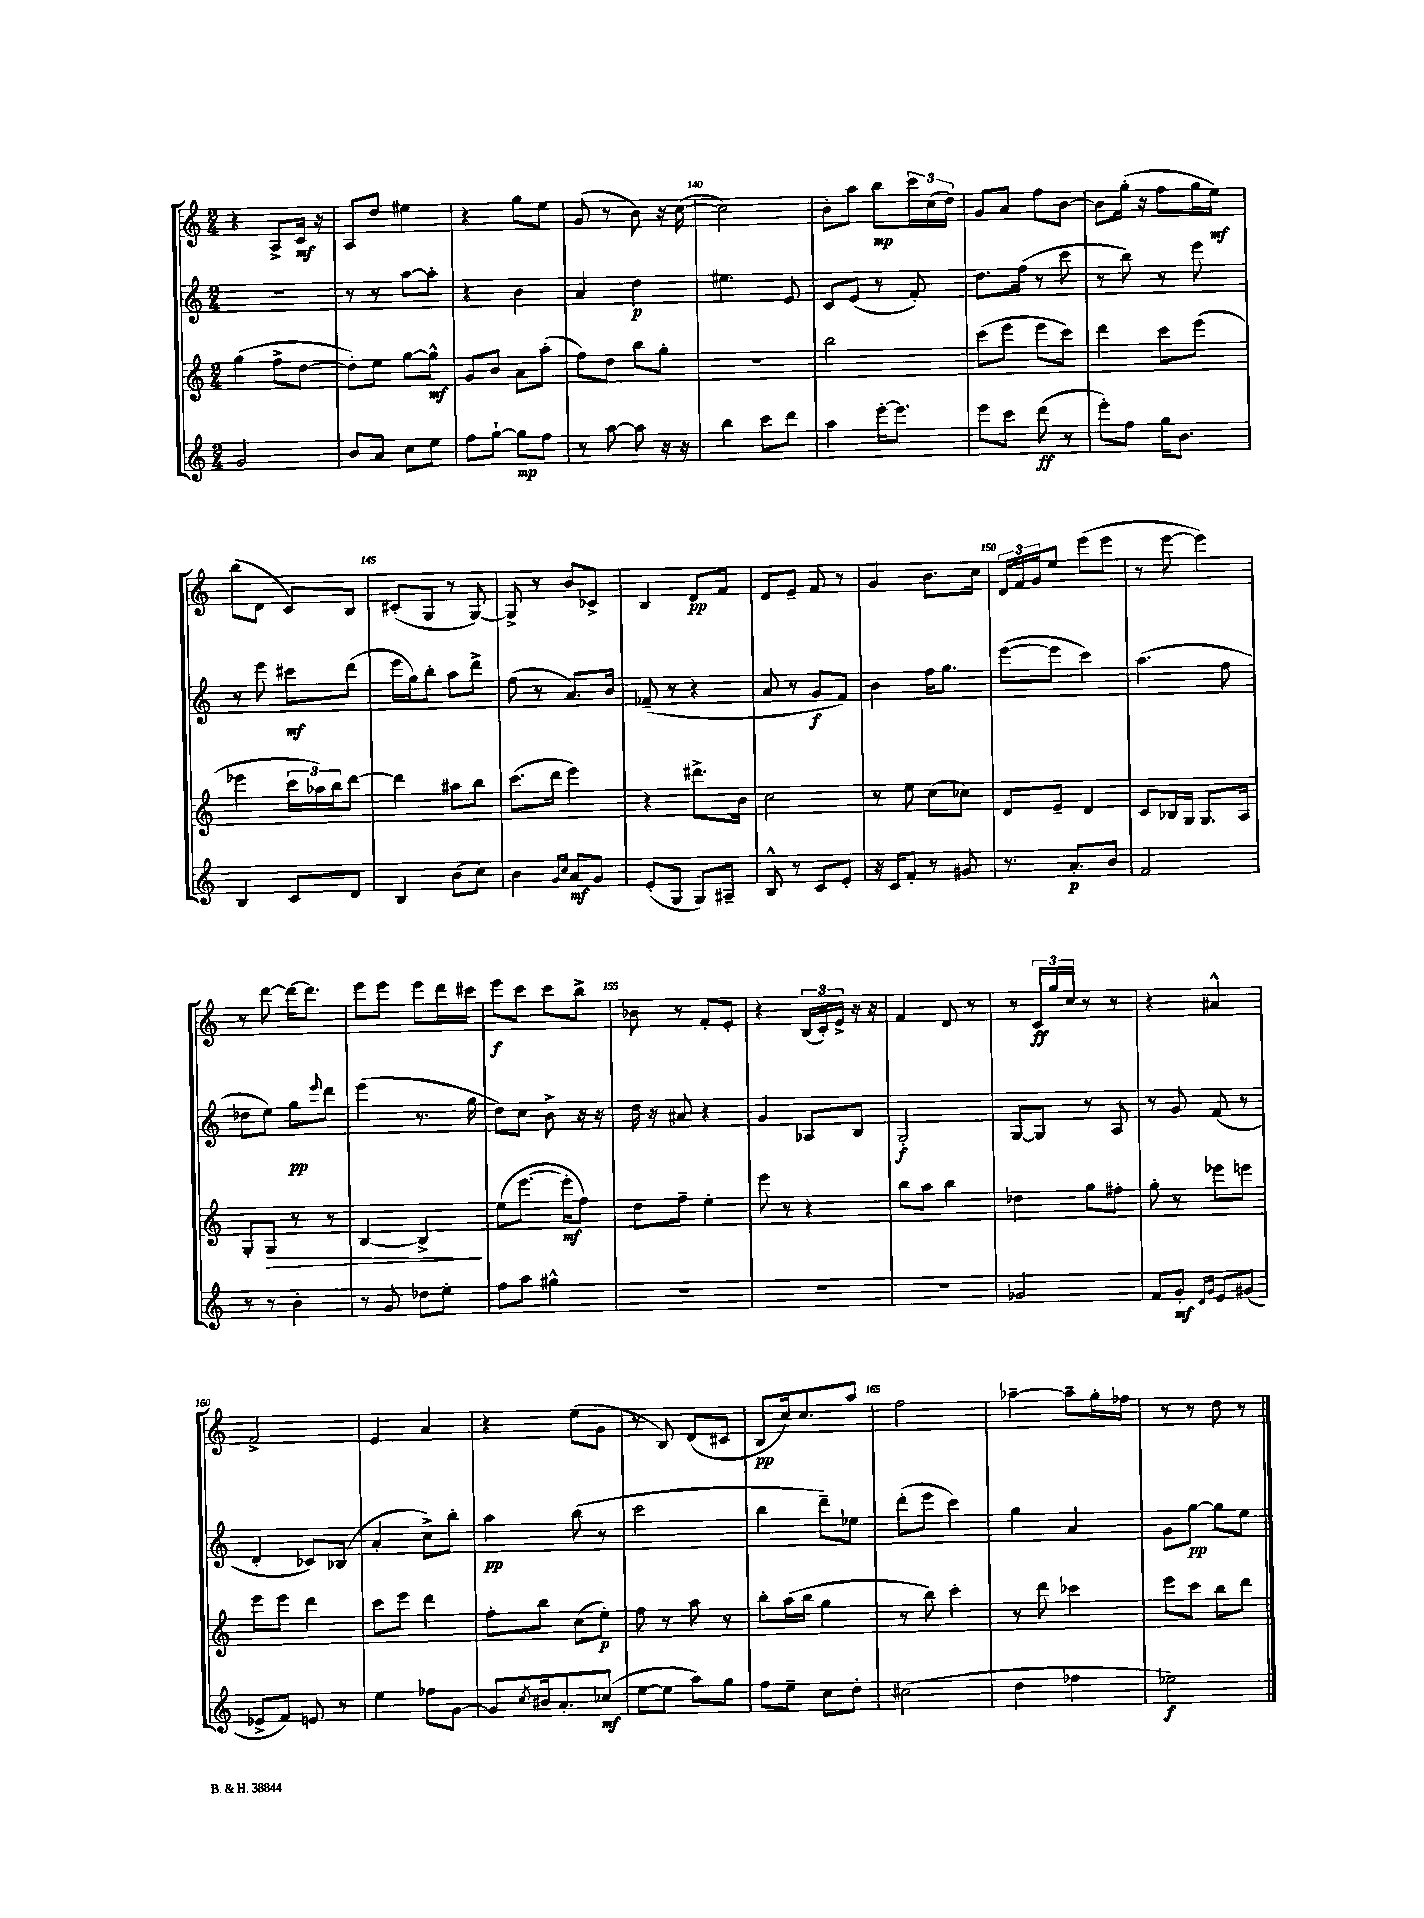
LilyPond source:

<<
\new StaffGroup <<
\new Staff = "s0" {
    \clef treble \key c \major \numericTimeSignature \time 2/4
    r4 a8-> c'16\mf r16 |
    a8 d''8 eis''4 |
    r4 g''8 e''8 |
    g'8( r8 b'8) r16 c''16~( |
    c''2) |
    b'8-. a''8 b''8\mp \tuplet 3/2 { c'''16 c''16( d''16) } |
    g'8 a'8 f''8 b'8~ |
    b'8 g''16-.( r16 f''8 g''16 e''16\mf) |
    b''8( d'8 c'8) b8 |
    cis'8-.( g8 r8 g8~) |
    g8-> r8 b'8 ces'8-> |
    b4 d'8\pp f'8 |
    d'8 e'8-- f'8 r8 |
    g'4 b'8. c''16 |
    \tuplet 3/2 { d'16 f'16 g'16 } e''8 e'''8( e'''8 |
    r8 e'''8~ e'''4) |
    r8 d'''8~ d'''16~ d'''8. |
    e'''8 e'''8 e'''8 d'''16 cis'''16 |
    e'''8\f c'''8 c'''8 b''8-> |
    bes'8 r8 f'8-. e'8-. |
    r4 \tuplet 3/2 { b16( c'16-.) e'16-> } r16 r16 |
    f'4 d'8 r8 |
    r8 \tuplet 3/2 { c'16\ff g''16 c''16 } r8 r8 |
    r4 ais'4-^ |
    f'2-> |
    e'4 a'4 |
    r4 e''8( g'8 |
    r8 b8) d'8( cis'8 |
    b8\pp c''16) c''8. a''8 |
    f''2 |
    aes''4~-- aes''8-- g''16-. fes''16 |
    r8 r8 d''8 r8 \bar "|." |
}
\new Staff = "s1" {
    \clef treble \key c \major \numericTimeSignature \time 2/4
    r2 |
    r8 r8 a''8~ a''8-. |
    r4 b'4 |
    a'4 d''4\p |
    eis''4. e'8 |
    c'8 e'8( r8 f'8-.) |
    d''8. f''16( r8 c'''8 |
    r8 b''8) r8 e'''8 |
    r8 e'''8 cis'''8\mf d'''8( |
    e'''16 g''16) b''8-. a''8 d'''8-> |
    f''8( r8 a'8.) b'16 |
    fes'8--( r8 r4 |
    a'8 r8 g'8\f f'8) |
    b'4 f''16 g''8. |
    e'''8~( e'''8 c'''4) |
    a''4.( f''8 |
    des''8 e''8) g''8\pp \appoggiatura { e'''8 } d'''8 |
    e'''4( r8. g''16 |
    d''8) c''8 b'8-> r16 r16 |
    d''16 r16 ais'8 r4 |
    g'4 aes8 b8 |
    g2-.\f |
    g8~ g8 r8 a8 |
    r8 g'8 f'8( r8 |
    d'4-. ces'8) bes8( |
    a'4-. c''8->) b''8-. |
    a''4\pp b''8( r8 |
    c'''2 |
    b''4 d'''8--) ees''8 |
    d'''8-.( e'''8 c'''4) |
    g''4 a'4 |
    g'8 g''8~\pp g''8 e''8 \bar "|." |
}
\new Staff = "s2" {
    \clef treble \key c \major \numericTimeSignature \time 2/4
    g''4( f''8-> d''8~ |
    d''8-.) e''8 g''8~ g''8-^\mf |
    g'8 b'8 a'8 a''8-.( |
    f''8) d''8 b''8 g''8-. |
    R2 |
    b''2 |
    c'''8( e'''8 e'''8 c'''8) |
    d'''4 c'''8 e'''8( |
    ees'''4 \tuplet 3/2 { c'''16 aes''16) b''16 } d'''8~ |
    d'''4 ais''8 b''8 |
    c'''8.( d'''16 e'''4) |
    r4 dis'''8.-> b'16 |
    c''2 |
    r8 e''8 c''8( ces''8) |
    d'8 e'8-- d'4 |
    c'8 bes16 g16 g8. a16 |
    g8-. g8\> r8 r8 |
    b4~ b4->\! |
    e''8( e'''8.~ e'''16-.\mf f''8) |
    d''8 f''8-- e''4-. |
    e'''8 r8 r4 |
    b''8 a''8 b''4 |
    des''4 g''8 fis''8-. |
    g''8-. r8 ees'''8 e'''8 |
    e'''8 e'''8 d'''4 |
    c'''8 e'''8 d'''4 |
    f''8-. b''8 c''8( e''8-.\p) |
    f''8 r8 a''8 r8 |
    b''8-. a''16( b''16 g''4 |
    r8 b''8) c'''4-. |
    r8 d'''8 ces'''4 |
    e'''8 c'''8 b''8 d'''8 \bar "|." |
}
\new Staff = "s3" {
    \clef treble \key c \major \numericTimeSignature \time 2/4
    g'2 |
    b'8 a'8 c''8 e''8 |
    f''8 g''8~-! g''8\mp f''8 |
    r8 a''8~ a''8 r16 r16 |
    b''4 c'''8 d'''8 |
    a''4 e'''16~-. e'''8. |
    e'''8 c'''8 d'''8\ff( r8 |
    e'''8-.) f''8 g''16 b'8. |
    b4 c'8 d'8 |
    b4 b'8( c''8) |
    b'4 \grace { g'16 c''16 } a'8\mf g'8 |
    e'8-.( g8 g8) ais8-- |
    b8-^ r8 c'8 e'8-. |
    r16 c'16 f'8-. r8 gis'8 |
    r8. a'8.-.\p b'8 |
    f'2 |
    r8 r8 b'4-. |
    r8 g'8 des''8 e''8-. |
    f''8 a''8 gis''4-^ |
    R2 |
    R2 |
    R2 |
    ges'2 |
    f'8 g'8-.\mf \grace { d'16 g'16 } e'8 gis'8( |
    ees'8-> f'8) e'8 r8 |
    e''4 fes''8 g'8~ |
    g'8 \acciaccatura { c''8 } bis'16 a'8.-. ces''8\mf( |
    e''8~ e''8 a''8) g''8 |
    f''8 e''8-- c''8 d''8-. |
    cis''2( |
    d''4 fes''4 |
    ees''2\f) \bar "|." |
}
>>
>>
\layout { \context { \Score currentBarNumber = #136 \override BarNumber.break-visibility = ##(#f #t #t) barNumberVisibility = #(every-nth-bar-number-visible 5) } }
